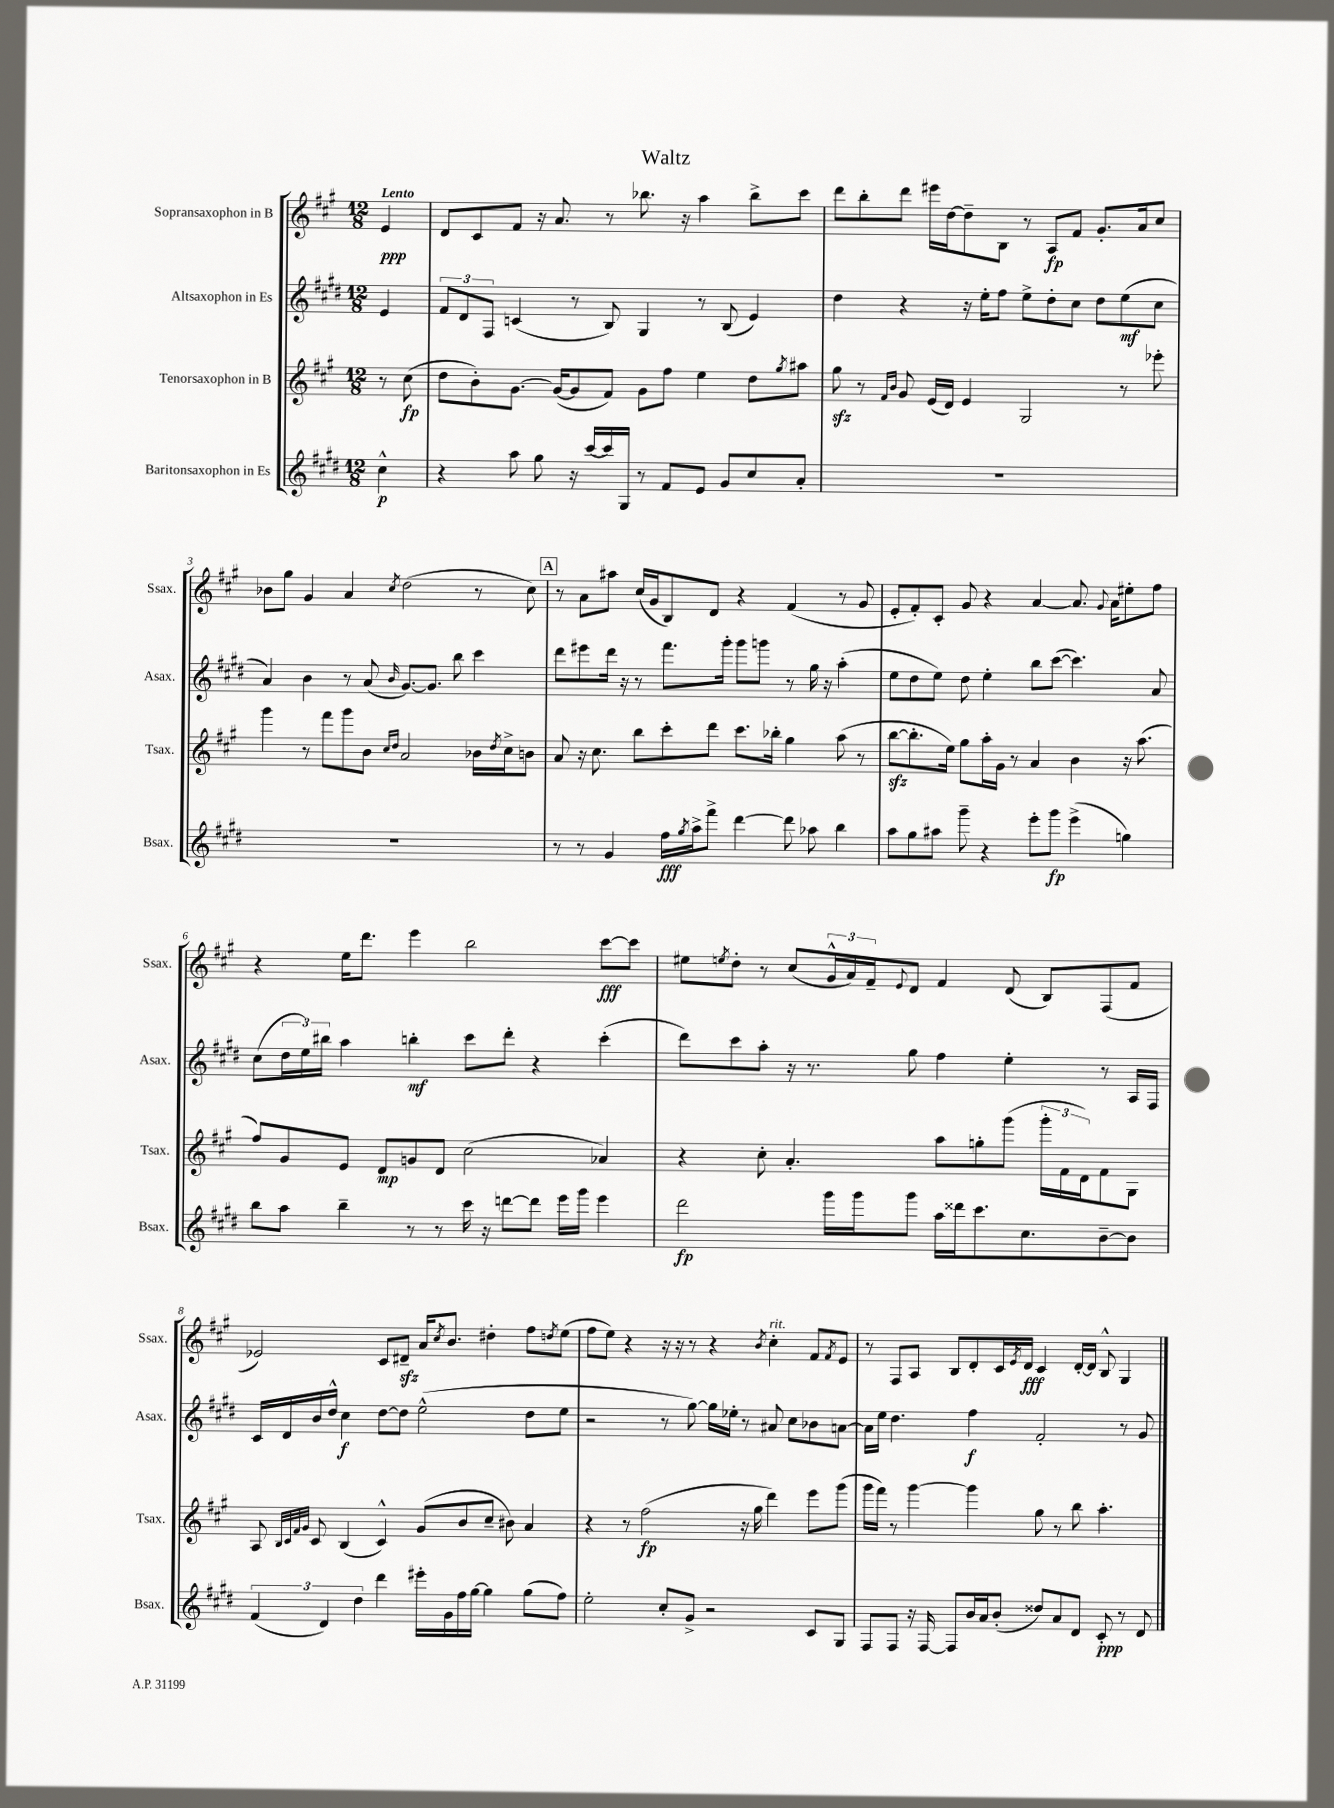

**kern	**kern	**kern	**kern
*staff4	*staff3	*staff2	*staff1
*clefG2	*clefG2	*clefG2	*clefG2
*k[f#c#g#d#]	*k[f#c#g#]	*k[f#c#g#d#]	*k[f#c#g#]
*M12/8	*M12/8	*M12/8	*M12/8
4cc#^^	8r	4e	4e
.	(8cc#	.	.
=	=	=	=
4r	8dd	12f#	8d
.	.	12d#	.
.	8b')	.	8c#
.	.	12F#	.
8aa	[8.g#	(4c	8f#
8gg#	.	.	16r
.	(16g#_	.	8.a
16r	8g#]	8r	.
[16ccc#	.	.	.
16ccc#]	8f#)	8B)	8r
16G#	.	.	.
8r	8g#	4G#	8.bb-
8f#	8ff#	.	.
.	.	.	16r
8e	4ee	8r	4aa
8g#	.	(8B	.
8cc#	8dd	4e)	8bb-^
.	8qgg#	.	.
8a'	8aa#	.	8ccc#
=	=	=	=
1.r	8gg#	4dd#	8ddd
.	8r	.	8bb'
.	16qqf#	.	.
.	16qqb	.	.
.	8g#	4r	8ddd
.	(16e	.	16eee#
.	16d)	.	[16dd
.	4e	16r	8dd~]
.	.	16ee'	.
.	.	8ff#	8B
.	2G#	8ee^	8r
.	.	8dd#'	8A
.	.	8cc#	8f#
.	.	8dd#	8.g#'
.	8r	(8ee	.
.	.	.	16a
.	8eee-'	8cc#	8cc#
=	=	=	=
1.r	4ggg#	4a)	8b-
.	.	.	8gg#
.	8r	4b	4g#
.	8fff#	.	.
.	8ggg#	8r	4a
.	8b	(8a	.
.	16qqcc#	.	.
.	16qqdd	16qqb	8qcc#
.	2a	[8.g#)	(2dd
.	.	8.g#]	.
.	.	8bb	.
.	16b-	4ccc#	8r
.	8qdd	.	.
.	16cc#^	.	.
.	8b	.	8cc#)
=	=	=	=
8r	8a	8ddd#	8r
8r	16r	8eee#	8a
.	8.cc#	.	.
4g#	.	16ddd#	8aa#
.	.	16r	.
.	8bb	8r	(16cc#
.	.	.	16g#
16ff#	8ccc#'	8.fff#	8B)
8qgg#	.	.	.
16aa^	.	.	.
8fff#^	8ddd	.	8d
.	.	16ggg#'	.
[4ddd#	8.ccc#	8ggg#	4r
.	.	8ggg	.
.	16bb-'	.	.
8ddd#]	4gg#	8r	(4f#
8aa-	.	16gg#	.
.	.	16r	.
4bb	(8aa	(4aa'	8r
.	8r	.	8g#
=	=	=	=
8aa	[8bb	8ee	8e'
8gg#	8.bb']	8dd#	8f#')
8aa#	.	8ee)	8c#'
.	16ee)	.	.
8ggg#~	8gg#	8dd#	8g#
4r	16aa'	4ee'	4r
.	16g#	.	.
.	8r	.	.
8eee'	4a	8bb	[4a
8ggg#	.	([8ccc#	.
(4eee^	4b	4.ccc#])	8.a]
.	.	.	8qqg#
.	.	.	16a
4gg)	16r	.	8ee#'
.	(8.aa	.	.
.	.	8a	8ff#
=	=	=	=
8bb	8ff#)	(8cc#	4r
8aa	8g#	24dd#	.
.	.	24ee)	.
.	.	24bb#	.
4bb~	8e	4aa	16ee
.	.	.	8.ddd
.	8d	.	.
8r	8g	4bb'	4eee
8r	8d	.	.
16ccc#	(2cc#	8ccc#	2bb
16r	.	.	.
[8ddd	.	8ddd#'	.
8ddd]	.	4r	.
16eee	.	.	.
16ggg#	.	.	.
4eee	4a-)	(4ccc#'	[8ccc#
.	.	.	8ccc#]
=	=	=	=
2ddd#	4r	8ddd#)	8ee#
.	.	.	8qee
.	.	8ccc#	8dd'
.	8cc#'	8aa'	8r
.	4.a'	16r	(8cc#
.	.	8.r	.
16ggg#	.	.	24g#^^
.	.	.	24a)
16ggg#	.	.	.
.	.	.	24f#~
.	.	.	8qqe
8ggg#	.	8gg#	8d
16aa	8aa	4ff#	4f#
16ddd##	.	.	.
8.ccc#	8gg'	.	.
.	(8ggg#	4ee'	(8d
8.cc#	.	.	.
.	24ggg#'	.	8B)
.	24f#	.	.
.	24d)	.	.
[8b~	8f#	8r	(8F#
8b]	8G#	16A	8f#
.	.	16F#	.
=	=	=	=
(6f#	8A	16c#	2e-)
.	.	16d#	.
.	32qqB	.	.
.	32qqc#	.	.
.	32qqf#	.	.
.	32qqg#	.	.
.	8c#	16b	.
6d#)	.	.	.
.	.	16dd#^^	.
.	(4B	4cc#	.
6dd#	.	.	.
4ddd#	4c#^^)	[8dd#	8c#
.	.	8dd#]	8d#~
16eee#'	(8g#	(2ee^^	16a
.	.	.	8qcc#
16g#	.	.	8.b
16ff#	8b	.	.
[16gg#	.	.	.
4gg#]	8cc#~	.	4dd#'
.	8b#)	.	.
(8gg#	4a	8dd#	8ff#
.	.	.	8qdd
8ff#)	.	8ee	(8ee
=	=	=	=
2ee'	4r	2r	8ff#
.	.	.	8ee)
.	8r	.	4r
.	(2ff#	.	.
8cc#'	.	8r	16r
.	.	.	16r
8g#^	.	[8gg#)	8r
2r	.	16gg#]	4r
.	.	16ee-'	.
.	16r	8r	.
.	16gg#	.	.
.	.	.	8qb
.	4ddd)	8a#	4cc#'
.	.	8cc#	.
8c#	8eee	8b-	8f#
.	.	.	8qf#
8G#	(8ggg#	[8a	8e
=	=	=	=
8F#	16ggg#	16a]	8r
.	16fff#)	16ee	.
8F#	8r	4.dd#	8F#
16r	[4ggg#	.	8A
[16F#	.	.	.
8F#]	.	.	8B
16b	4ggg#]	4ff#	8d'
16a	.	.	.
(8b'	.	.	16c#
.	.	.	8qe
.	.	.	16d
8dd##)	8gg#	2f#'	4c#
8a	8r	.	.
8d#	8bb	.	[16d'
.	.	.	16d]
8c#'	4.aa'	.	8B^^
8r	.	8r	4G#
8d#	.	8g#	.
==	==	==	==
*-	*-	*-	*-
